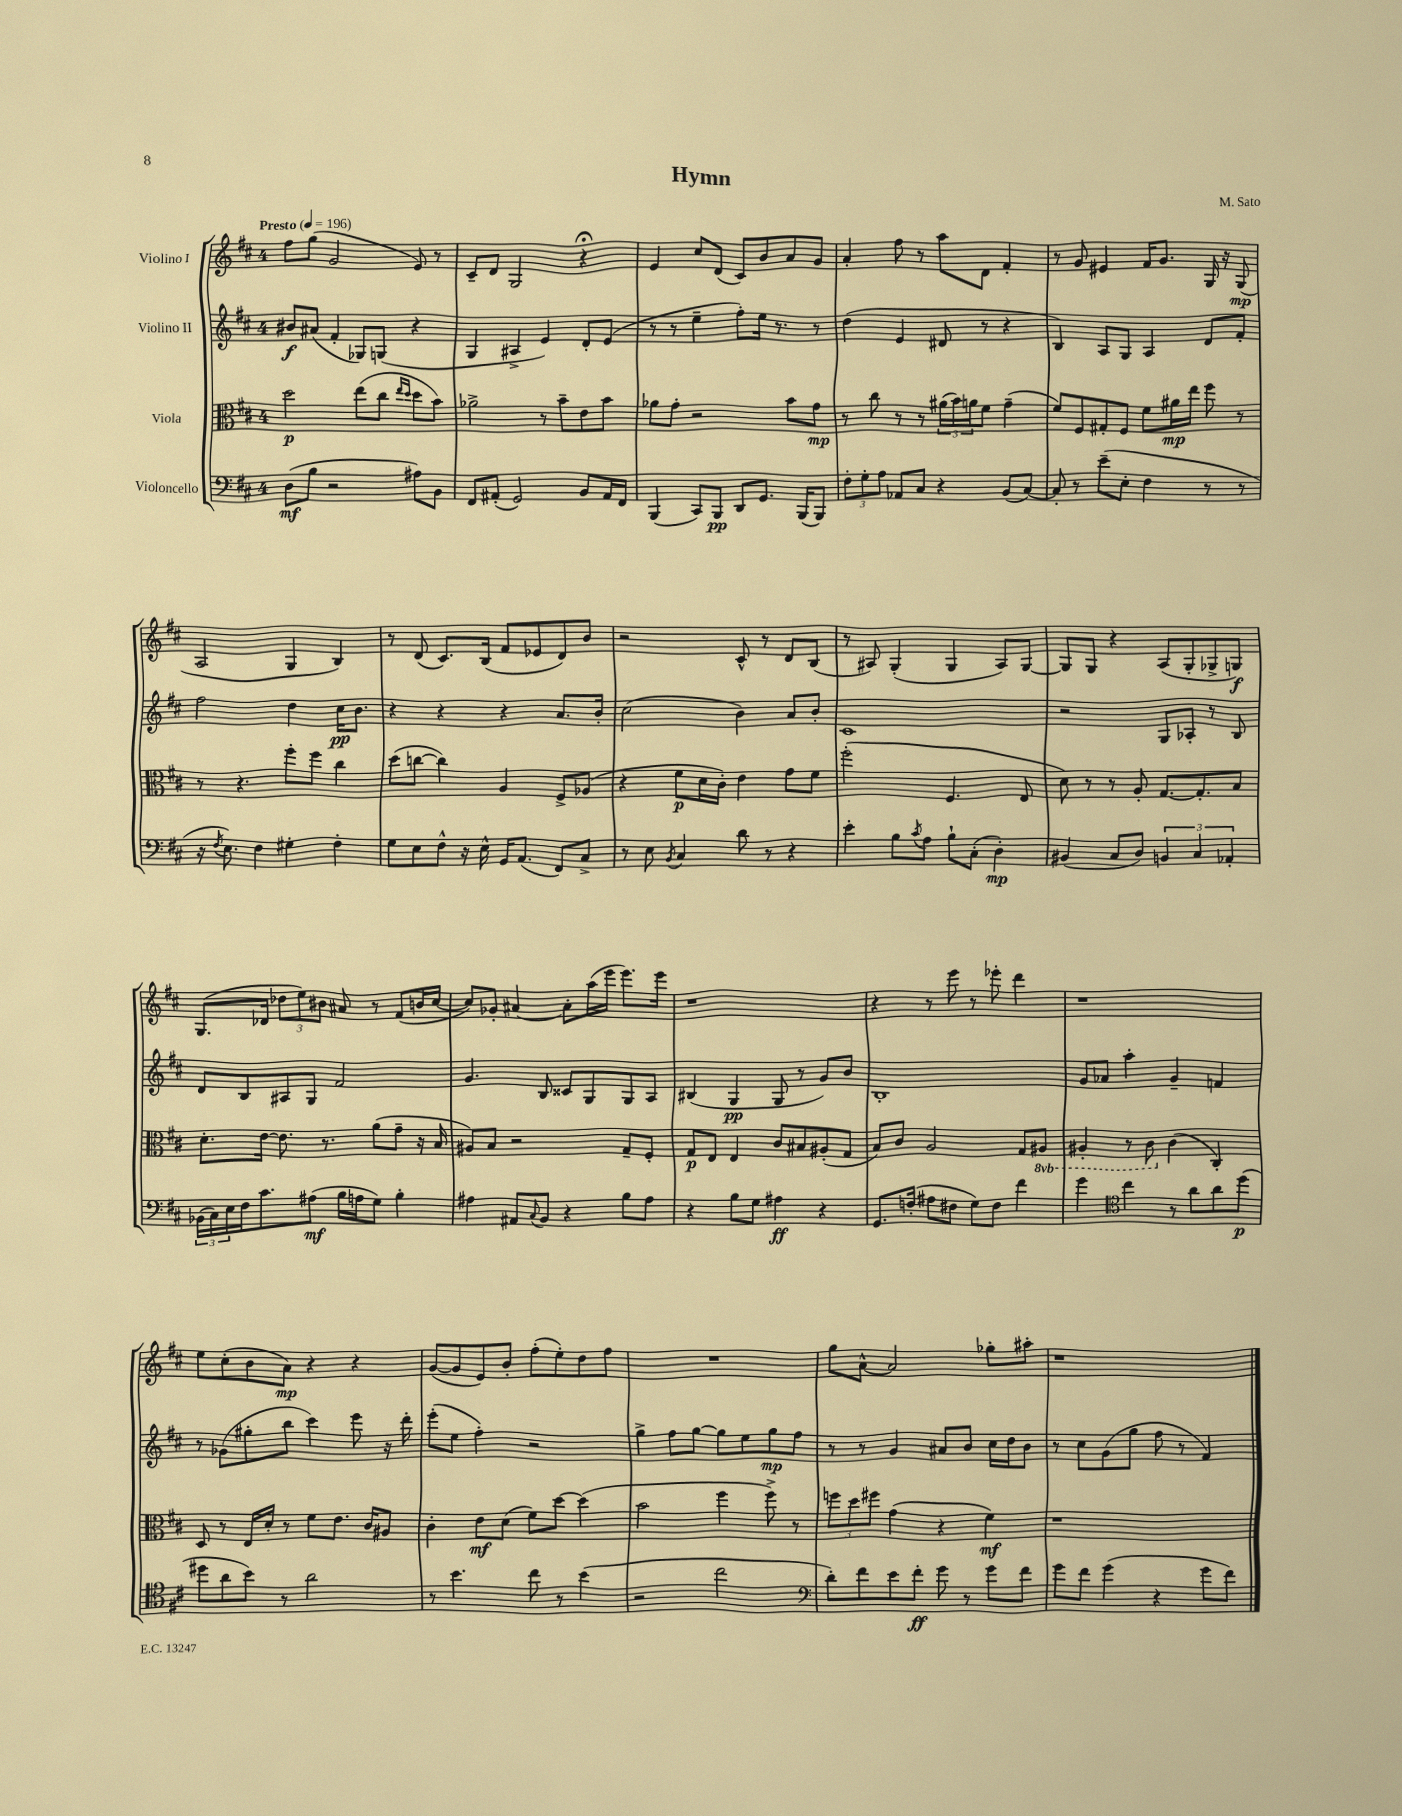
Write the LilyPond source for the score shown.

\header { title = "Hymn" composer = "M. Sato" }
<<
\new StaffGroup <<
\new Staff = "s0" \with { instrumentName = "Violino I" } {
    \clef treble \key d \major \once \override Staff.TimeSignature.style = #'single-digit \time 4/4 \tempo "Presto" 4 = 196
    fis''8 g''8( g'2 e'8) r8 |
    cis'8-- d'8 g2 r4\fermata |
    e'4 cis''8 d'8( cis'8) b'8 a'8 g'8 |
    a'4-. fis''8 r8 a''8 d'8 fis'4-. |
    r8 g'8 eis'4 fis'16 g'8. g16 r16 g8\mp( |
    a2 g4 b4) |
    r8 d'8( cis'8.) b16( fis'8 ees'8 d'8) b'8 |
    r2 cis'8-^ r8 d'8 b8( |
    r8 ais8) g4-.( g4 ais8) g8~ |
    g8 g8 r4 a8( g8-. ges8-> g8\f) |
    g8.( des'16 \tuplet 3/2 { des''8 e''8) bis'8 } ais'8 r8 fis'8( b'16 cis''16~ |
    cis''8) ges'8-. ais'4~ ais'8-. a''16( e'''16 e'''8.) e'''16 |
    r1 |
    r4 r8 e'''8 r8 ees'''8-. d'''4 |
    r1 |
    e''8 cis''8-.( b'8 a'8\mp) r4 r4 |
    g'8~( g'8 e'8) b'8-. fis''8-.( e''8-.) d''8 fis''8 |
    R1 |
    g''8 a'8~-^ a'2 ges''8-. ais''8-. |
    r1 \bar "|." |
}
\new Staff = "s1" \with { instrumentName = "Violino II" } {
    \clef treble \key d \major \once \override Staff.TimeSignature.style = #'single-digit \time 4/4
    bis'8\f ais'8( fis'4-. ges8) g8( r4 |
    g4 ais4-> e'4) d'8-. e'8( |
    r8 r8 e''4-- fis''8-.) e''16 r8. r8 |
    d''4( e'4 dis'8 r8 r4 |
    b4) a8 g8 a4 d'8 fis'8-. |
    fis''2 d''4 cis''16\pp b'8. |
    r4 r4 r4 a'8. b'16-. |
    cis''2( b'4) a'8 b'8-. |
    cis'1 |
    r2 g8 aes8-. r8 b8 |
    d'8 b8 ais8 g8 fis'2 |
    g'4. b8 cisis'8 g8 g8 a8 |
    bis4( g4\pp g8 r8 g'8) b'8 |
    b1-. |
    g'8 aes'8 a''4-. g'4-- f'4 |
    r8 ges'8( gis''8-. b''8 cis'''4) e'''8 r16 d'''16-. |
    e'''8-.( e''8 fis''4-.) r2 |
    g''4-> fis''8 g''8~ g''8 e''8 g''8\mp fis''8 |
    r8 r8 g'4 ais'8 b'8 cis''16 d''16 b'8 |
    r8 cis''8 g'8( g''8 fis''8 r8 fis'4) \bar "|." |
}
\new Staff = "s2" \with { instrumentName = "Viola" } {
    \clef alto \key d \major \once \override Staff.TimeSignature.style = #'single-digit \time 4/4 \set Staff.ottavationMarkups = #ottavation-simple-ordinals
    d''2\p e''8( cis''8 \grace { e''16 d''16 } d''8 b'8) |
    aes'2-> r8 b'8-- e'8 b'8 |
    aes'8 g'8-. r2 b'8 g'8\mp |
    r8 cis''8 r8 r8 \tuplet 3/2 { ais'16( b'16) a'16 } fis'8 g'4--( |
    fis'8) fis8 gis8-. fis8 fis'8 ais'16\mp e''16 fis''8 r8 |
    r8 r4. fis''8-. fis''8 cis''4 |
    d''8( c''8~ c''4) a4 fis8-> aes8( |
    r4 fis'8\p d'16 cis'16-.) e'4 g'8 fis'8 |
    fis''2-.( fis4. e8 |
    d'8) r8 r8 a8-. g8.~ g8.-. b8 |
    d'8.-. e'16~ e'8. r8. a'8( g'8-- r16 b16 |
    ais8) b8 r2 g8-- fis8-. |
    g8\p e8 e4 cis'8 bis8 ais8-.( g8 |
    b8) cis'8 a2 g8 \ottava #-1 ais,8 |
    ais,4-. r8 cis8 \ottava #0 cis'4( cis4-.) |
    d8 r8 e16 d'16-. r8 fis'8 e'8. cis'16 ais8 |
    cis'4-. e'8\mf d'8( fis'8) d''8~ d''4( |
    b'2 fis''4 fis''8->) r8 |
    \tuplet 3/2 { f''8 d''8 fis''8 } g'4( r4 fis'4\mf) |
    r1 \bar "|." |
}
\new Staff = "s3" \with { instrumentName = "Violoncello" } {
    \clef bass \key d \major \once \override Staff.TimeSignature.style = #'single-digit \time 4/4
    d8\mf( b8 r2 ais8) b,8 |
    fis,8 ais,8-.( g,2) b,8 ais,16 fis,16 |
    b,,4( cis,8) b,,8\pp d,8 g,8. b,,16( b,,8) |
    \tuplet 3/2 { fis8-. g8-. a8 } aes,8 cis8 r4 b,8( cis8~) |
    cis8-. r8 e'8--( e8-. fis4 r8 r8 |
    r16 \acciaccatura { fis8 } e8.) fis4 gis4-. fis4-. |
    g8 e8 fis8-^ r16 e16-^ g,16 a,8.( fis,8) cis8-> |
    r8 e8 \acciaccatura { b,8 } cis4 d'8 r8 r4 |
    e'4-. b8 \acciaccatura { cis'8 } a8 b8-! cis8-.( d4-.\mp) |
    bis,4( cis8 d8) \tuplet 3/2 { b,4 cis4 aes,4-. } |
    \tuplet 3/2 { bes,16( cis16) e16 } fis16 cis'8. ais8\mf( b16 a16 g8) b4-. |
    ais4 ais,8 \appoggiatura { cis8 } b,8 r4 b8 ais8 |
    r4 b8 g8 ais4\ff r4 |
    g,8. f16-.( ais8 fis8 g8) fis8 fis'4 |
    g'4 \clef tenor cis''4 r8 a'8 a'8 d''8\p( |
    dis''8 a'8 b'8) r8 a'2 |
    r8 b'4. cis''8 r8 b'4( |
    r2 cis''2 |
    \clef bass d'8-.) fis'8 e'8 fis'8-.\ff g'8 r8 g'8 fis'8 |
    g'8 fis'8 g'4( r4 g'8 fis'8) \bar "|." |
}
>>
>>
\layout { \context { \Score \remove "Bar_number_engraver" } }
